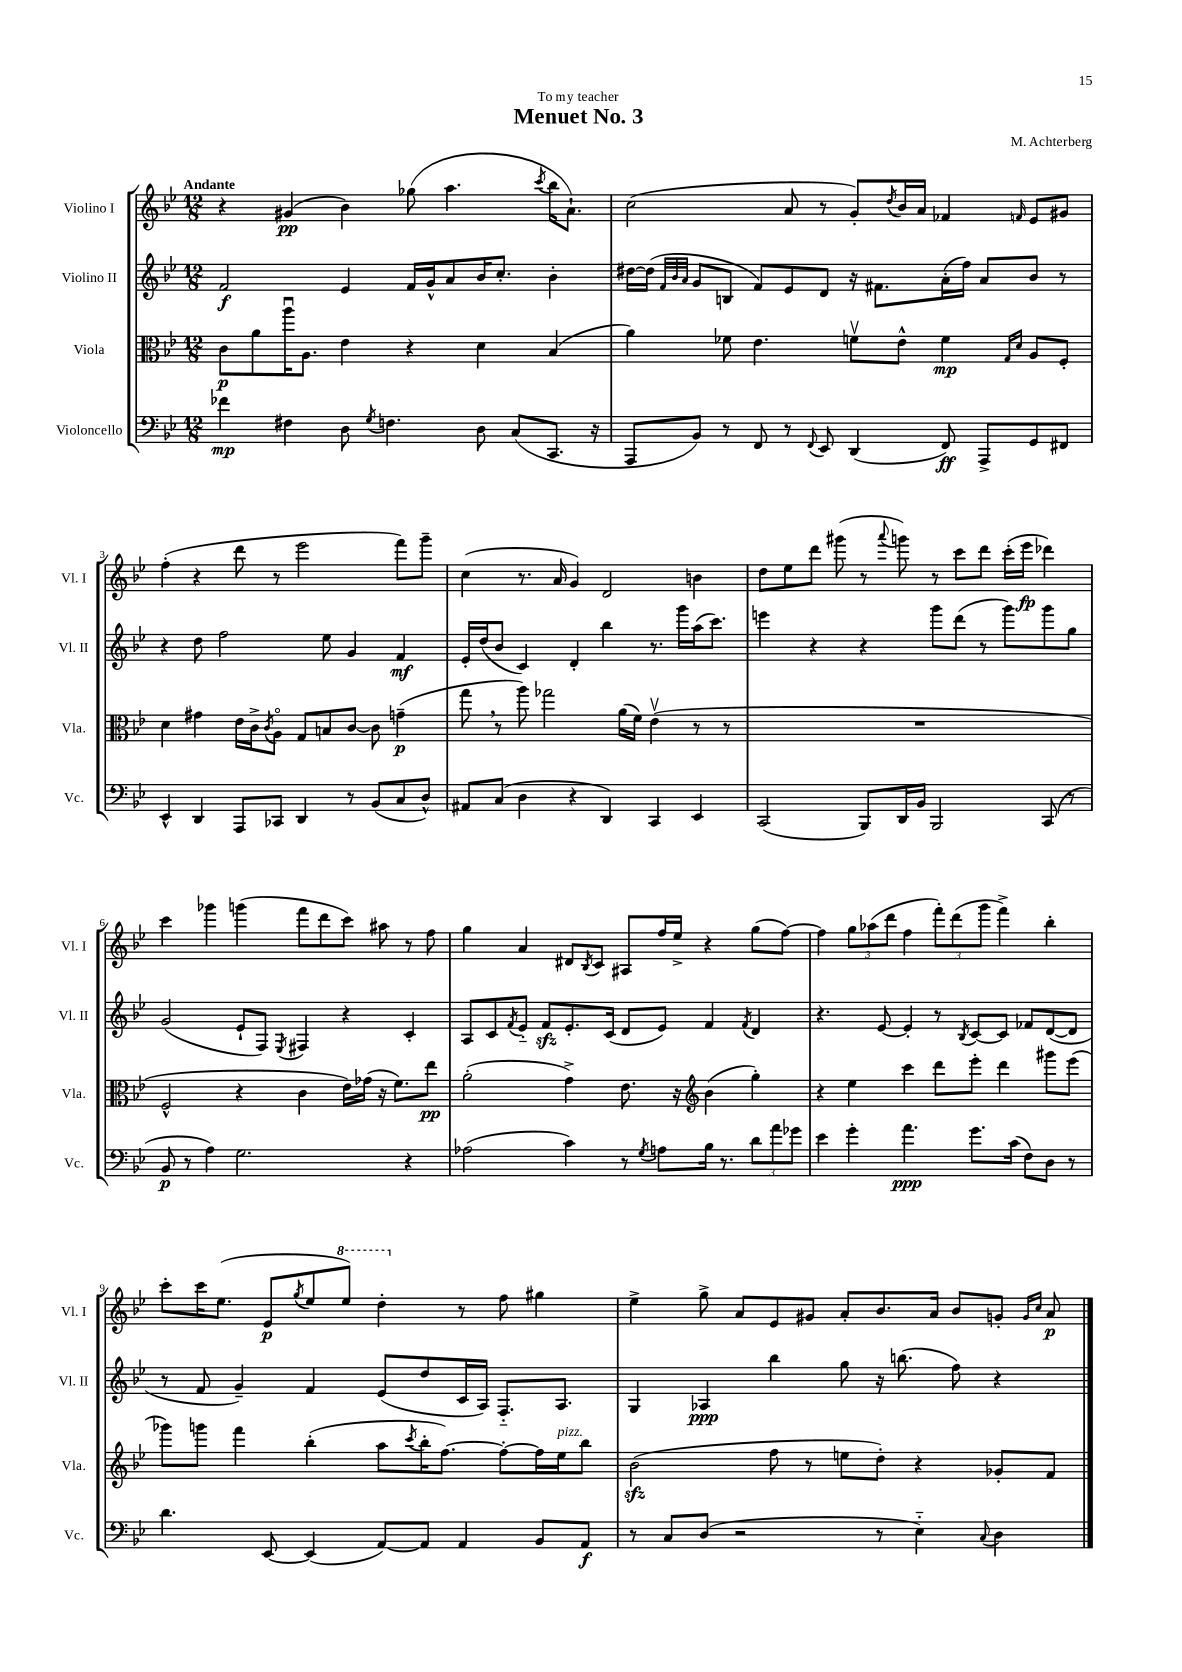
\header { title = "Menuet No. 3" composer = "M. Achterberg" dedication = "To my teacher" }
<<
\new StaffGroup <<
\new Staff = "s0" \with { instrumentName = "Violino I" shortInstrumentName = "Vl. I" } {
    \clef treble \key bes \major \numericTimeSignature \time 12/8 \tempo "Andante"
    r4 gis'4\pp( bes'4) ges''8( a''4. \acciaccatura { c'''8 } bes''16 a'8.-!) |
    c''2( a'8 r8 g'8-.) \acciaccatura { d''8 } bes'16 a'16 fes'4 \grace { f'16 } ees'8 gis'8 |
    f''4-.( r4 d'''8 r8 ees'''2 f'''8) g'''8-- |
    c''4( r8. a'16 g'4) d'2 b'4 |
    d''8 ees''8 d'''8 gis'''8( r8 \appoggiatura { a'''8 } g'''8) r8 c'''8 d'''8 c'''16-.( ees'''16\fp des'''4) |
    c'''4 ges'''4 g'''4( f'''8 d'''8 c'''8) ais''8 r8 f''8 |
    g''4 a'4 dis'8 \acciaccatura { bes8 } c'8 ais8 f''16 ees''16-> r4 g''8( f''8~) |
    f''4 \tuplet 3/2 { g''8 aes''8( d'''8 } f''4 \tuplet 3/2 { f'''8-.) d'''8( g'''8 } f'''4->) bes''4-. |
    c'''8-. c'''16 ees''8.( ees'8\p \acciaccatura { g''8 } ees''8 \ottava #1 ees'''8) d'''4-. \ottava #0 r8 f''8 gis''4 |
    ees''4-> g''8-> a'8 ees'8 gis'8 a'8-. bes'8. a'16 bes'8 g'8-. \grace { g'16 c''16 } a'8\p \bar "|." |
}
\new Staff = "s1" \with { instrumentName = "Violino II" shortInstrumentName = "Vl. II" } {
    \clef treble \key bes \major \numericTimeSignature \time 12/8
    f'2\f ees'4 f'16 g'16-^ a'8 bes'16 c''8.-. bes'4-. |
    dis''16~ dis''16( \grace { f'32 bes'32 a'32 } g'8 b8 f'8) ees'8 d'8 r16 fis'8. a'16-.( f''16) a'8 bes'8 r8 |
    r4 d''8 f''2 ees''8 g'4 f'4\mf |
    ees'16-. d''16( bes'8 c'4) d'4-. bes''4 r8. g'''16 a''16( c'''8.) |
    e'''4 r4 r4 g'''8 d'''8( r8 g'''8) g'''8 g''8 |
    g'2( ees'8-! f8) \acciaccatura { ees8 } fis4 r4 c'4-. |
    a8 c'8 \acciaccatura { f'8 } ees'8-_ f'8\sfz ees'8.-. c'16( d'8 ees'8) f'4 \acciaccatura { f'8 } d'4 |
    r4. ees'8~ ees'4-. r8 \acciaccatura { bes8 } c'8~ c'8 fes'8 d'8~( d'8 |
    r8 f'8 g'4--) f'4 ees'8( d''8 c'16 a16) f8.-_ a8. |
    g4 aes4\ppp bes''4 g''8 r16 b''8.( f''8) r4 \bar "|." |
}
\new Staff = "s2" \with { instrumentName = "Viola" shortInstrumentName = "Vla." } {
    \clef alto \key bes \major \numericTimeSignature \time 12/8
    c'8\p a'8 a''16\downbow a8. ees'4 r4 d'4 bes4( |
    a'4) fes'8 ees'4. f'8\upbow ees'8-^ f'4\mp \grace { g16 d'16 } a8 f8-. |
    d'4 gis'4 ees'16 c'16-> \acciaccatura { c'8 } a8\flageolet g8 b8 c'8~ c'8 g'4--\p( |
    g''8 \breathe r8 a''8) ges''2 a'16( f'16) ees'4\upbow( r8 r8 |
    R1. |
    f2-^ r4 c'4 ees'16) ges'16( r16 f'8.) ees''8\pp |
    a'2-.( g'4->) ees'8. r16 \clef treble bes'4( g''4-.) |
    r4 ees''4 c'''4 d'''8 ees'''8-. d'''4 gis'''8 ees'''8( |
    ges'''8) g'''8 f'''4 bes''4-.( a''8 \acciaccatura { c'''8 } bes''16-. f''8.~) f''8~-. f''16 ees''16^\markup { \italic "pizz." } bes''8 |
    bes'2\sfz( f''8 r8 e''8 d''8-.) r4 ges'8-. f'8 \bar "|." |
}
\new Staff = "s3" \with { instrumentName = "Violoncello" shortInstrumentName = "Vc." } {
    \clef bass \key bes \major \numericTimeSignature \time 12/8
    fes'4\mp fis4 d8 \acciaccatura { g8 } f4. d8 c8( c,8. r16 |
    a,,8 bes,8) r8 f,8 r8 \appoggiatura { f,8 } ees,8 d,4( f,8\ff) a,,8-> g,8 fis,8 |
    ees,4-^ d,4 a,,8 ces,8 d,4 r8 bes,8( c8 d8-^) |
    ais,8 c8( d4 r4 d,4) c,4 ees,4 |
    c,2( bes,,8) d,16 bes,16 bes,,2 c,8( r8 |
    bes,8\p r8 a4) g2. r4 |
    aes2( c'4) r8 \acciaccatura { g8 } a8 bes16 r8. \tuplet 3/2 { d'8 a'8 ges'8 } |
    ees'4 g'4-. a'4.\ppp g'8. c'16( f8) d8 r8 |
    d'4. ees,8~ ees,4( a,8~) a,8 a,4 bes,8 a,8\f |
    r8 c8 d8( r2 r8 ees4-_) \appoggiatura { c8 } d4 \bar "|." |
}
>>
>>
